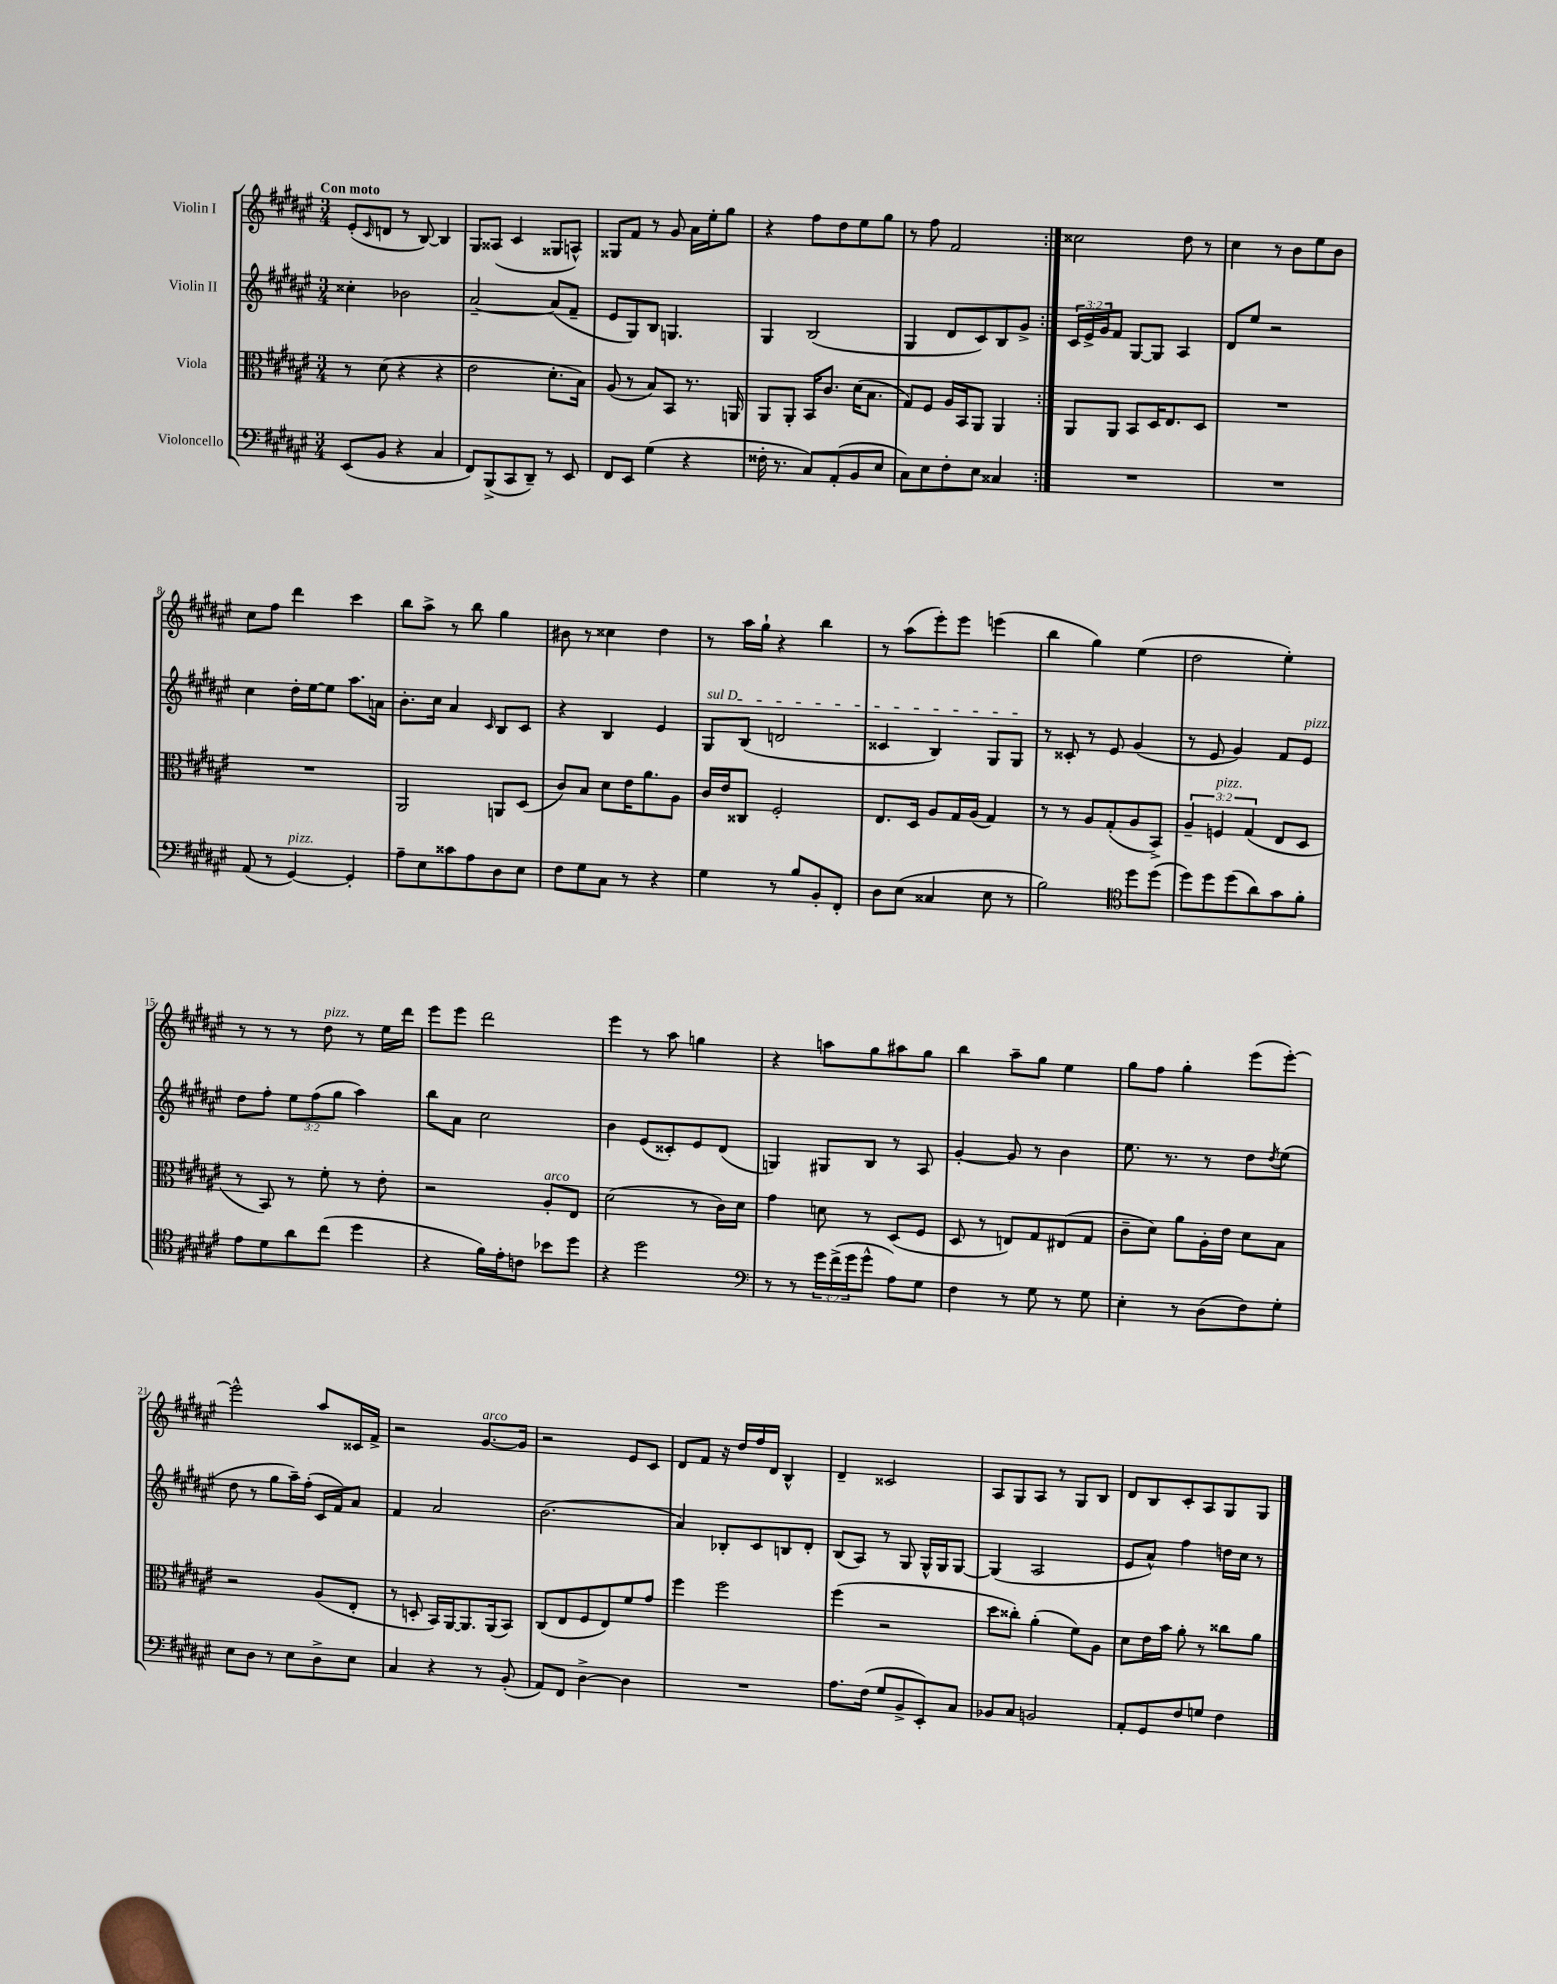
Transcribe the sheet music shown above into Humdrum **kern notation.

**kern	**kern	**kern	**kern
*part4	*part3	*part2	*part1
*staff4	*staff3	*staff2	*staff1
*I"Violoncello	*I"Viola	*I"Violin II	*I"Violin I
*clefF4	*clefC3	*clefG2	*clefG2
*k[f#c#g#d#a#e#]	*k[f#c#g#d#a#e#]	*k[f#c#g#d#a#e#]	*k[f#c#g#d#a#e#]
*M3/4	*M3/4	*M3/4	*M3/4
=1	=1	=1	=1
!	!	!	!LO:TX:a:B:t=Con moto
(8EE#/L	8r	4cc##X'\	(8e#'/L
.	.	.	16qqc#/
8BB/J	(8d#\	.	8dn/J
4r	4r	2b-X\	8r
.	.	.	[8B/)
4C#/	4r	.	4B/]
=2	=2	=2	=2
8FF#/L)	2e#\	[2a#~/	8G#/L
(8BBB^/	.	.	(8A##X/J
8CC#/	.	.	4c#/
8DD#~/J)	.	.	.
8r	8.d#'\L	(8a#/L]	8G##X/L
8EE#/	.	8f#~/J	8An^^/J)
.	16B\Jk)	.	.
=3	=3	=3	=3
8FF#/L	(8A#/	8e#/L	8G##X/L
8EE#/J	8r	8G#/)	8f#/J
(4G#\	8B/L)	8B/J	8r
.	8BB/J	4.Gn/	8g#/
4r	8.r	.	16a#\LL
.	.	.	16ee#'\J
.	.	.	8gg#\J
.	16AAn/	.	.
=4	=4	=4	=4
16F##X'\	8AA#/L	4G#/	4r
8.r	.	.	.
.	8AA#'/J	.	.
8C#/L)	16BB/KL	(2B/	8ff#\L
.	8.c#/J	.	.
(8AA#'/	.	.	8dd#\
8BB/	(16d#\KL	.	8ee#\
.	8.B\J	.	.
8E#/J	.	.	8gg#\J
=5	=5	=5	=5
8C#\L)	8G#/L)	4G#/	8r
8E#\	8F#/J	.	8ff#\
8F#'\	16A#/LL	8d#/L	2f#/
.	16BB/J	.	.
8E#\J	8AA#/J	8c#/)	.
4C##X/	4AA#/	8B/	.
.	.	8g#^/J	.
=6:|!	=6:|!	=6:|!	=6:|!
2.r	8AA#/L	24c#/LL	2cc##X\
.	.	24e#^/	.
.	.	24g#/J	.
.	8AA#/J	8f#/J	.
.	8BB/L	[8G#/L	.
.	16D#/K	8G#/J]	.
.	8.E#/	.	.
.	.	4A#/	8dd#\
.	8D#/J	.	8r
=7	=7	=7	=7
2.r	2.r	8d#/L	4cc#\
.	.	8ee#/J	.
.	.	2r	8r
.	.	.	8b\L
.	.	.	8ee#\
.	.	.	8b\J
!!LO:LB:g=z
=8	=8	=8	=8
(8AA#/	2.r	4cc#\	8cc#\L
8r	.	.	8ff#\J
!LO:TX:a:i:t=pizz.	!	!	!
[4GG#/)	.	16dd#'\LL	4ddd#\
.	.	[16ee#\J	.
.	.	8ee#\J]	.
4GG#'/]	.	8.aa#\L	4ccc#\
.	.	16an\Jk	.
=9	=9	=9	=9
8A#~\L	2AA#/	8.b'\L	8bb\L
8E#\	.	.	8aa#^\J
.	.	16cc#\Jk	.
8c##X\	.	4a#/	8r
8A#\	.	.	8bb\
.	.	16qqc#/	.
8D#\	8AAn/L	8B/L	4gg#\
8E#\J	(8D#/J	8c#/J	.
=10	=10	=10	=10
8F#\L	8c#/L)	4r	8b#X\
8G#\	8B/J	.	8r
8C#\J	8d#\L	4B/	4cc##X\
8r	16e#\K	.	.
.	8.a#\	.	.
4r	.	4e#/	4dd#\
.	8A#\J	.	.
=11	=11	=11	=11
!	!	!LO:TX:a:i:t=sul D	!
4G#\	16c#/LL	8G#/L	8r
.	16e#/J	.	.
.	8C##X/J	(8B/J	16aa#\LL
.	.	.	16gg#`\JJ
8r	2F#'/	2dn/	4r
8B/L	.	.	.
8BB'/	.	.	4bb\
8FF#'/J	.	.	.
=12	=12	=12	=12
8D#\L	8.E#/L	4c##X/	8r
(8E#\J	.	.	(8aa#\L
.	16D#/Jk	.	.
4C##X/	8A#/L	4B/)	8eee#'\)
.	16G#/L	.	8eee#\J
.	(16A#/JJ	.	.
8E#\	4G#/)	8G#/L	(4eeen\
8r	.	8G#/J	.
=13	=13	=13	=13
2B\)	8r	8r	4bb\
.	8r	8c##X'/	.
.	8A#/L	8r	4gg#\)
.	(8G#'/	8e#/	.
*clefC4	*	*	*
8dd#\L	8A#/	(4g#/	(4ee#\
(8dd#\J	8BB^/J)	.	.
=14	=14	=14	=14
8dd#\L)	6A#~/	8r	2dd#\
8dd#\	.	8e#/	.
!	!LO:TX:a:i:t=pizz.	!	!
.	6Fn/	.	.
(8dd#\	.	4g#/)	.
.	(6G#/	.	.
8a#\)	.	.	.
8g#\	8E#/L	8f#/L	4ee#'\)
!	!	!LO:TX:a:i:t=pizz.	!
8f#'\J	8D#/J	8e#/J	.
!!LO:LB:g=z
=15	=15	=15	=15
8e#\L	8r	8dd#\L	8r
8d#\	8BB/)	8ff#'\J	8r
8a#\	8r	12ee#\L	8r
.	.	(12ff#\	.
!	!	!	!LO:TX:a:i:t=pizz.
(8cc#\J	8f#'\	.	8dd#\
.	.	12gg#\J	.
4dd#\	8r	4aa#\)	8r
.	8e#'\	.	16ee#\LL
.	.	.	16ddd#\JJ
=16	=16	=16	=16
4r	2r	8bb\L	8eee#\L
.	.	8a#\J	8eee#\J
16f#\LL)	.	2cc#\	2ddd#\
16e#'\J	.	.	.
8cn\J	.	.	.
!	!LO:TX:a:i:t=arco	!	!
8b-X\L	8A#'/L	.	.
8dd#\J	8E#/J	.	.
=17	=17	=17	=17
4r	(2d#\	4b\	4eee#\
2dd#\	.	(8e#/L	8r
.	.	8c##X'/)	8aa#\
.	8r	8e#/	4ggn\
.	16c#\LL)	(8d#/J	.
.	16d#\JJ	.	.
=18	=18	=18	=18
*clefF4	*	*	*
8r	4g#\	4Gn/)	4r
8r	.	.	.
24g#\LL	8dn\	8G#X/L	8aan\L
(24f#^\	.	.	.
24g#\J	.	.	.
8g#^^\J	8r	8B/J	8gg#\
8A#\L)	(8D#/L	8r	8aa#X\
8G#\J	8F#/J	8A#/	8gg#\J
=19	=19	=19	=19
4F#\	8D#/	[4g#'/	4bb\
.	8r	.	.
8r	8En/L)	8g#/]	8aa#~\L
8G#\	8G#/	8r	8gg#\J
8r	(8E#X/	4b\	4ee#\
8G#\	8G#/J	.	.
=20	=20	=20	=20
4E#'\	8c#~\L	8.ee#\	8gg#\L
.	8d#\J)	.	8ff#\J
.	.	8.r	.
8r	8a#\L	.	4gg#'\
(8D#\L	16A#'\L	8r	.
.	16e#\JJ	.	.
8F#\)	8d#\L	8dd#\L	(8eee#\L
.	.	8qdd#/	.
8G#'\J	8B\J	(8ee#\J	[8eee#'\J)
!!LO:LB:g=z
=21	=21	=21	=21
8E#\L	2r	8dd#\	2eee#^^\]
8D#\J	.	8r	.
8r	.	8gg#\L	.
8E#\L	.	16aa#~\L)	.
.	.	(16ff#'\JJ	.
8D#^\	(8A#/L	16c#/LL	8aa#/L
.	.	16f#/J)	.
8E#\J	8E#'/J	8a#/J	16c##X/L
.	.	.	16f#^/JJ
=22	=22	=22	=22
4C#/	8r	4f#/	2r
.	8Dn'/	.	.
4r	16BB/LL)	2a#/	.
.	[16AA#/J	.	.
.	8.AA#/]	.	.
!	!	!	!LO:TX:a:i:t=arco
8r	.	.	[8.g#/L
.	(16AA#/k	.	.
(8BB'/	8BB/J)	.	.
.	.	.	16g#/Jk]
=23	=23	=23	=23
8AA#/L)	(8C#/L	(2.b\	2r
8FF#/J	8E#/	.	.
[4D#^\	8F#/	.	.
.	8E#/)	.	.
4D#\]	8f#/	.	8e#/L
.	8g#/J	.	8c#/J
=24	=24	=24	=24
2.r	4ff#\	4a#/)	8d#/L
.	.	.	8f#/J
.	2ff#\	8B-X'/L	16r
.	.	.	16dd#/LL
.	.	8c#/	16ff#/
.	.	.	16d#/JJ
.	.	8Bn/	4B^^/
.	.	8d#'/J	.
=25	=25	=25	=25
8.A#\L	(4ff#\	(8B/L	4d#~/
.	.	8A#/J)	.
(16F#\Jk	.	.	.
8G#/L	2r	8r	2c##X/
8BB^/	.	8G#/	.
8EE#'/)	.	16G#^^/LL	.
.	.	16G#/J	.
8C#/J	.	[8G#/J	.
=26	=26	=26	=26
8BB-X/L	8dd#\L	(4G#/]	8A#/L
8C#/J	8cc##X'\J)	.	8G#/
2BBn/	(4a#'\	2A#/	8A#/J
.	.	.	8r
.	8f#\L)	.	8G#/L
.	8A#\J	.	8B/J
=27	=27	=27	=27
8AA#'/L	8d#\L	8e#/L	8d#/L
8GG#/	16e#\L	8a#^^/J)	8B/
.	16b\JJ	.	.
8F#/	8a#'\	4ff#\	8c#'/
8Gn/J	8r	.	8A#/
4F#\	8cc##X\L	16ddn\LL	8G#/
.	.	16cc#\JJ	.
.	8a#\J	8r	8G#/J
==	==	==	==
*-	*-	*-	*-
